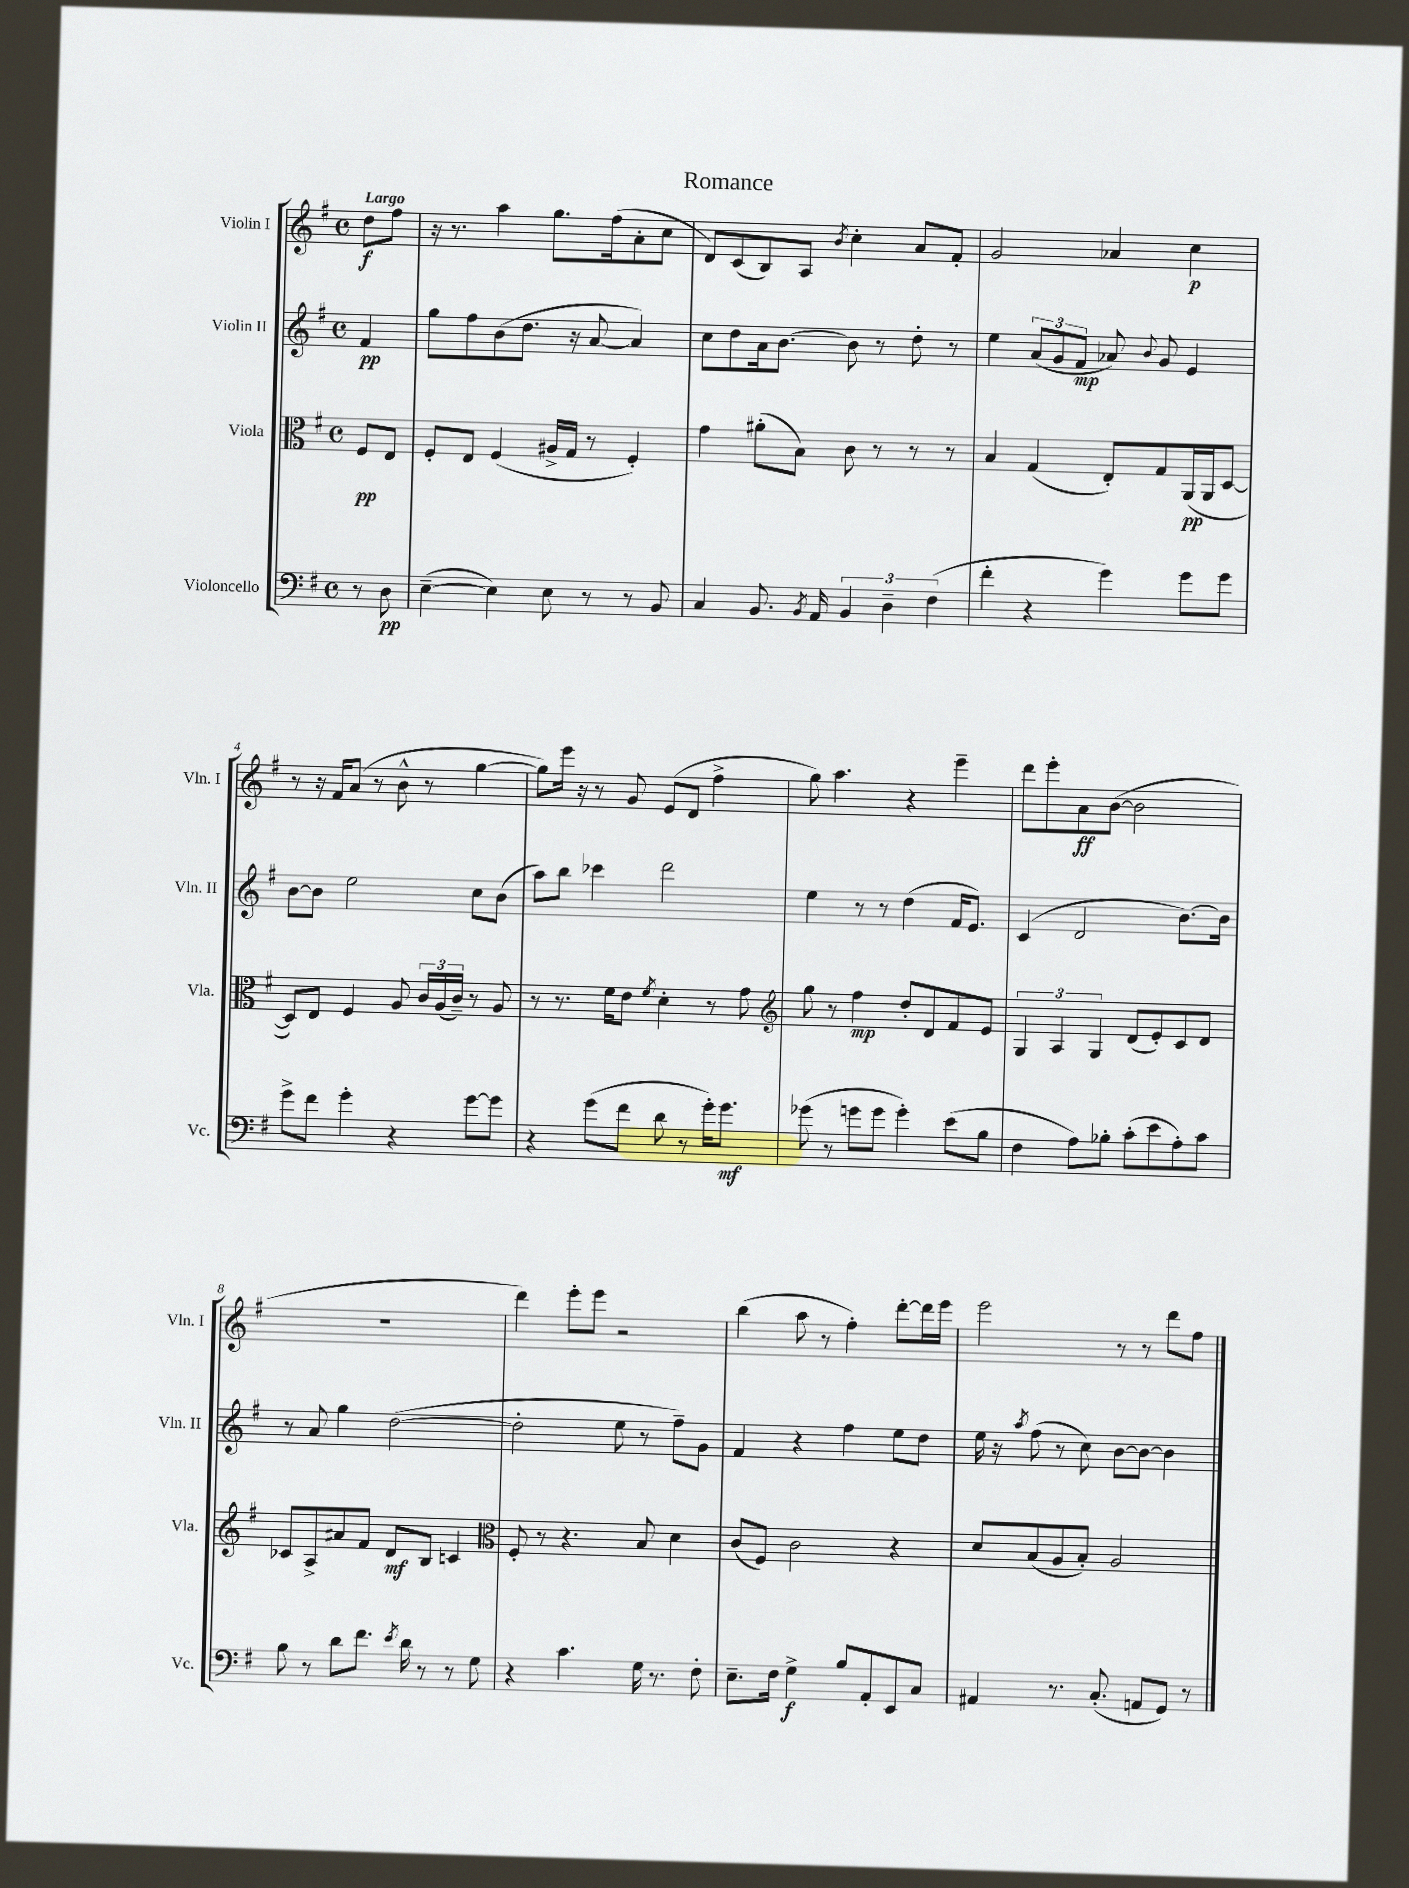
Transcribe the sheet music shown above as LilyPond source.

\header { title = "Romance" }
<<
\new StaffGroup <<
\new Staff = "s0" \with { instrumentName = "Violin I" shortInstrumentName = "Vln. I" } {
    \clef treble \key g \major \defaultTimeSignature \time 4/4 \partial 4 \tempo "Largo"
    \autoBeamOff d''8[\f fis''8] |
    r16 r8. a''4 g''8.[ fis''16( a'8-. c''8] |
    d'8[) c'8( b8) a8] \acciaccatura { b'8 } c''4-. a'8[ fis'8]-. |
    g'2 aes'4 c''4\p |
    r8 r16 fis'16[ a'8]( r8 b'8-^ r8 g''4~ |
    g''8[) e'''16] r16 r8 g'8 e'8[( d'8] fis''4-> |
    g''8) a''4. r4 e'''4-- |
    d'''8[ e'''8-. a'8\ff b'8]~( b'2 |
    R1 |
    d'''4) e'''8[-. e'''8] r2 |
    b''4( a''8 r8 fis''4-.) d'''8[~-. d'''16 e'''16] |
    e'''2 r8 r8 d'''8[ fis''8] \bar "|." |
}
\new Staff = "s1" \with { instrumentName = "Violin II" shortInstrumentName = "Vln. II" } {
    \clef treble \key g \major \defaultTimeSignature \time 4/4 \partial 4
    \autoBeamOff fis'4\pp |
    g''8[ fis''8 b'8( d''8.] r16 a'8~ a'4) |
    c''8[ d''8 a'16 b'8.]~ b'8 r8 d''8-. r8 |
    e''4 \tuplet 3/2 { a'8[( g'8 fis'8]\mp } aes'8) \appoggiatura { b'8 } g'8 e'4 |
    b'8[~ b'8] e''2 c''8[ b'8]( |
    a''8[) b''8] ces'''4 d'''2 |
    e''4 r8 r8 d''4( fis'16[ e'8.]) |
    c'4( d'2 b'8.[~) b'16] |
    r8 a'8 g''4 d''2~( |
    d''2-. e''8 r8 fis''8[--) g'8] |
    fis'4 r4 fis''4 e''8[ d''8] |
    e''16 r16 \acciaccatura { a''8 } fis''8( r8 c''8) b'8[~ b'8]~ b'4 \bar "|." |
}
\new Staff = "s2" \with { instrumentName = "Viola" shortInstrumentName = "Vla." } {
    \clef alto \key g \major \defaultTimeSignature \time 4/4 \partial 4
    \autoBeamOff fis8[\pp e8] |
    fis8[-. e8] fis4( ais16[-> g16] r8 fis4-.) |
    g'4 ais'8[-.( b8]) c'8 r8 r8 r8 |
    b4 g4( e8[-.) g8 a,16\pp( a,16 d8]~ |
    d8[) e8] fis4 a8 \tuplet 3/2 { c'16[ a16( c'16]--) } r8 a8 |
    r8 r8. fis'16[ e'8] \acciaccatura { fis'8 } d'4-. r8 g'8 |
    \clef treble g''8 r8 fis''4\mp d''8[-. d'8 fis'8 e'8] |
    \tuplet 3/2 { g4 a4 g4 } d'8[( e'8-.) c'8 d'8] |
    ces'8[ a8-> ais'8 fis'8] d'8[\mf b8] c'4 |
    \clef alto fis8-. r8 r4. b8 d'4 |
    c'8[( fis8]) c'2 r4 |
    d'8[ b8( a8 b8]-.) a2 \bar "|." |
}
\new Staff = "s3" \with { instrumentName = "Violoncello" shortInstrumentName = "Vc." } {
    \clef bass \key g \major \defaultTimeSignature \time 4/4 \partial 4
    \autoBeamOff r8 d8\pp |
    e4~--( e4) e8 r8 r8 b,8 |
    c4 b,8. \acciaccatura { b,8 } a,16 \tuplet 3/2 { b,4 d4-- fis4( } |
    fis'4-. r4 g'4) g'8[ g'8] |
    g'8[-> fis'8] g'4-. r4 g'8[~ g'8] |
    r4 g'8[( fis'8] d'8 r8 g'16[-.) g'8.]\mf |
    ges'8( r8 g'8[ g'8] g'4-.) e'8[( b8] |
    fis4 a8[) bes8]-. c'8[-.( e'8 a8-.) c'8] |
    b8 r8 d'8[ fis'8.] \acciaccatura { e'8 } d'16 r8 r8 g8 |
    r4 c'4. g16 r8. fis8-. |
    e8.[-- fis16] g4->\f b8[ a,8-. e,8 c8] |
    ais,4 r8. c8.-.( a,8[ g,8]) r8 \bar "|." |
}
>>
>>
